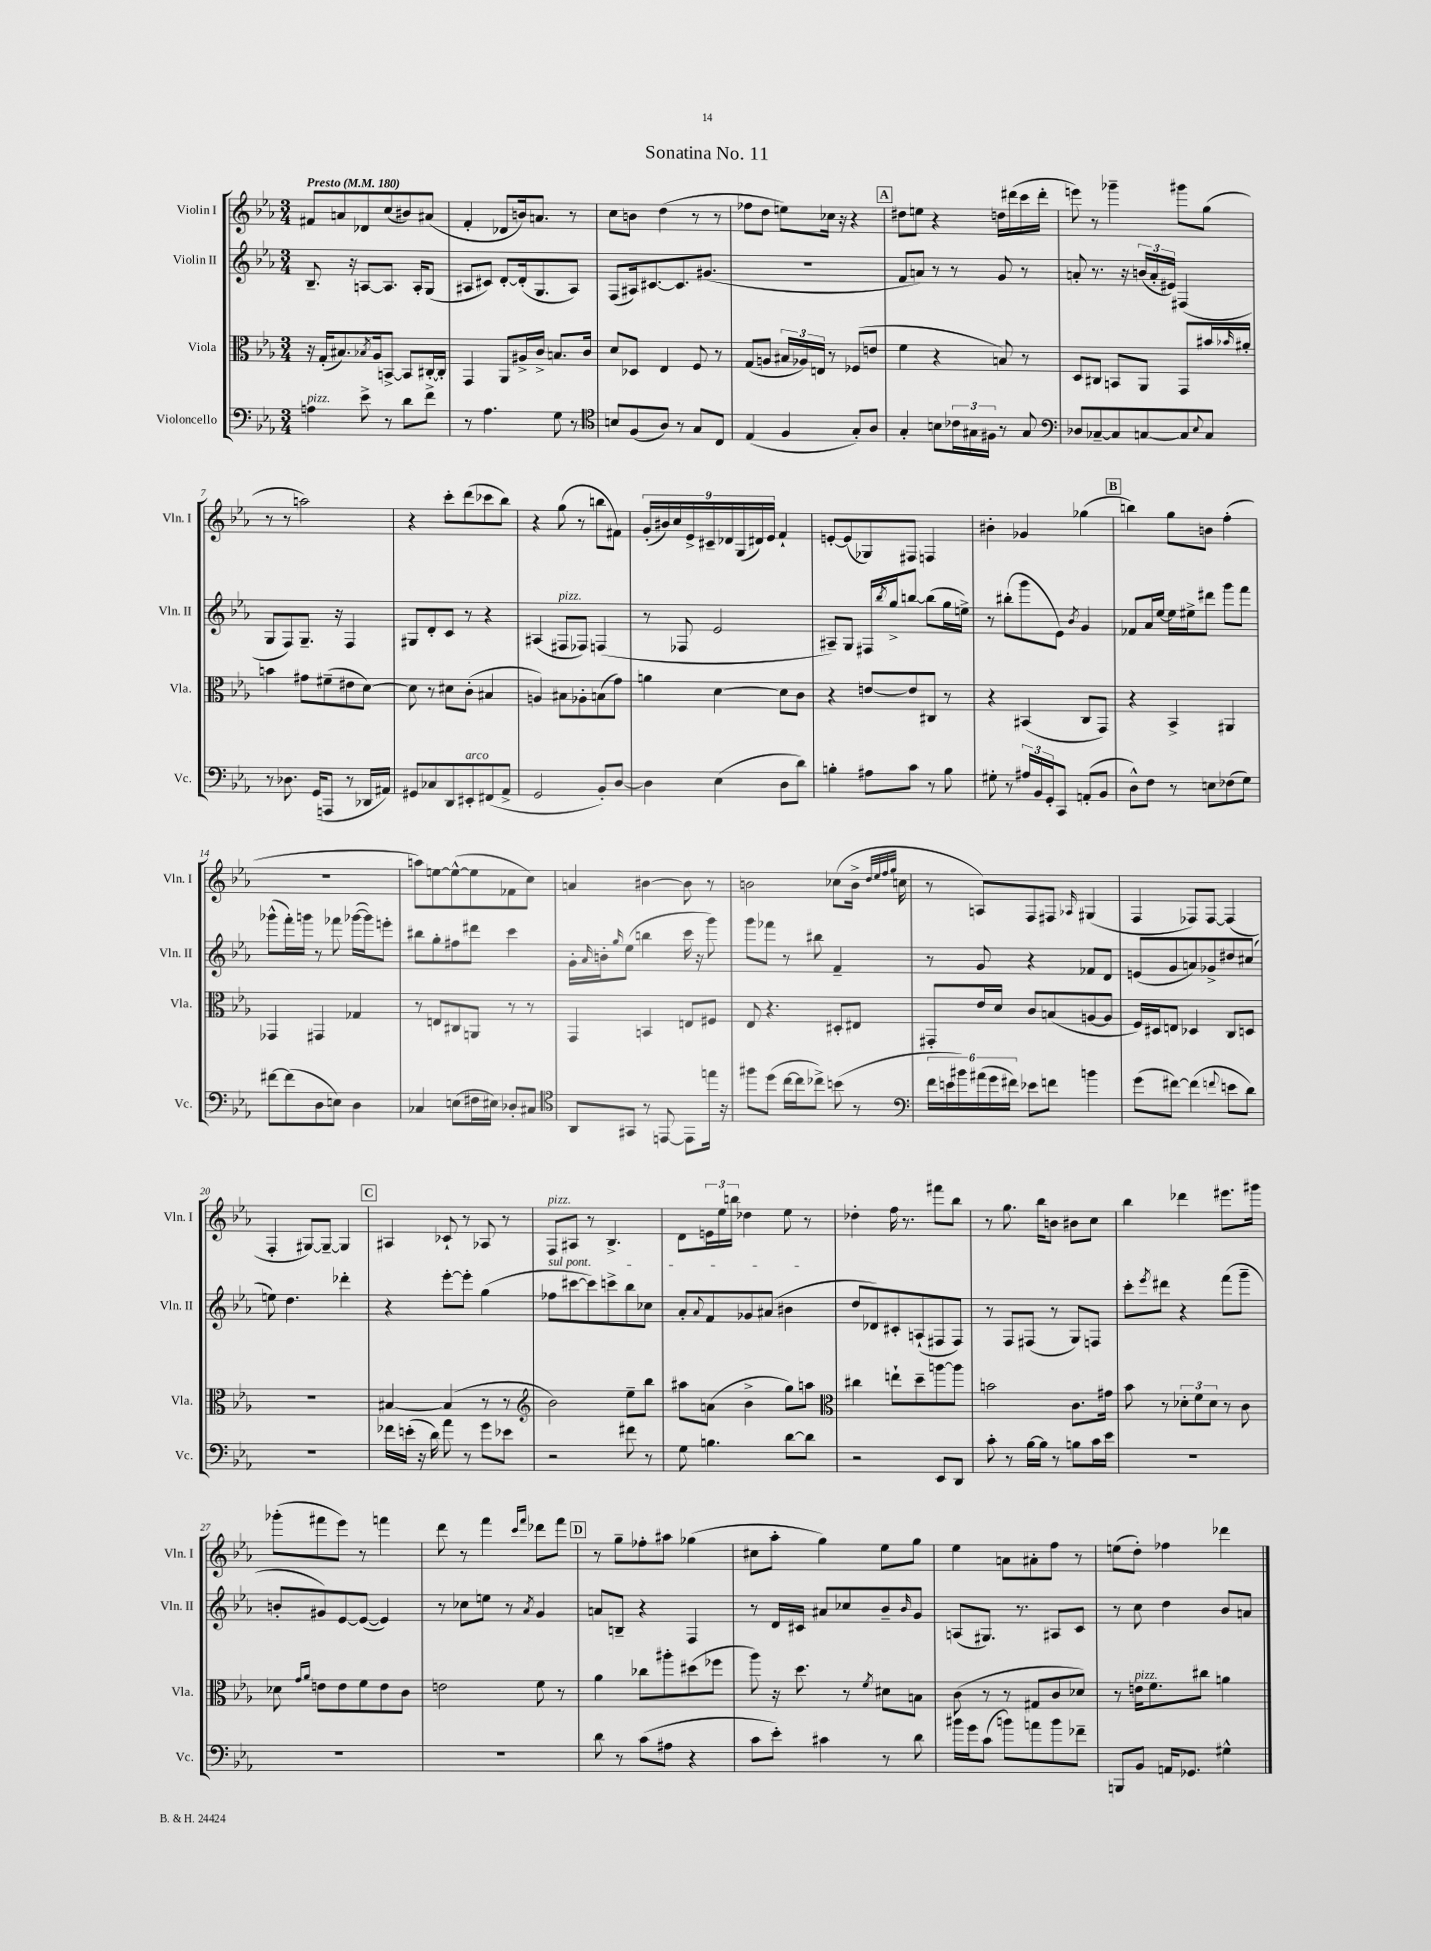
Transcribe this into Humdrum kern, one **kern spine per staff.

**kern	**kern	**kern	**kern
*staff4	*staff3	*staff2	*staff1
*clefF4	*clefC3	*clefG2	*clefG2
*k[b-e-a-]	*k[b-e-a-]	*k[b-e-a-]	*k[b-e-a-]
*M3/4	*M3/4	*M3/4	*M3/4
*MM180	*MM180	*MM180	*MM180
4A	16r	8.B-~	8f#
.	(16G'	.	.
.	8.B#)	.	8a
.	.	16r	.
8e-^	.	[8A	8d-
.	8qB-	.	.
.	16A-	.	.
8r	[8BB^	8.A]	(8cc
8d	8BB]	.	8b#)
.	.	16A'	.
8f^	[16C#'	(8G	(8a#
.	16C#']	.	.
=	=	=	=
8r	4GG	8A#	4f'
4.A-	.	8c#)	.
.	8AA-	[8d'	8d-
.	16A#^	(16d']	16b)
.	16c^	8.G	8.a
8G	8.B	.	.
8r	.	8A#)	8r
.	16c	.	.
=	=	=	=
*clefC4	*	*	*
8B	8d	(8F	8cc
(8F	8D-	16A#)	8b
.	.	[8.c#	.
8A-)	4E-	.	(4dd
8r	.	8.c#]	.
8G	8F	.	8r
.	.	(8.g#	.
8C	8r	.	8r
=	=	=	=
(4E-	(8G	2.r	8ff-
.	8A	.	8dd
4F	24B#	.	8ee)
.	24A-)	.	.
.	24E	.	.
.	8r	.	16cc-
.	.	.	16r
8G')	(8F-	.	4r
8A-	8e	.	.
=	=	=	=
4G'	4f	8f	8dd#
.	.	8a)	8ee
8B	4r	8r	4r
24c-	.	8r	.
24G#	.	.	.
24F#	.	.	.
8r	8B)	8g	16dd
.	.	.	(16ddd#
8G#	8r	8r	16ccc
.	.	.	16ddd#'
=	=	=	=
*clefF4	*	*	*
8D-	8D	8a'	8eee)
[8C-~	8C#	8.r	8r
8C-]	8BB	.	4ggg-~
.	.	16r	.
[8C	8AA-	(24b	.
.	.	24a'	.
.	.	24e#)	.
8C]	8GG	(4F#	8ggg#
8qqE-	.	.	.
8C	16b#	.	(8gg
.	16qqb-	.	.
.	16a#'	.	.
=	=	=	=
8r	4b	8G	8r
8.D-	.	8F)	8r
.	8g#	8.G~	2aa)
(16GG	.	.	.
8AAA	(8f#~	.	.
.	.	16r	.
8r	8e#	4F	.
16DD-	[8d)	.	.
16AA#)	.	.	.
=	=	=	=
8GG#	8d]	8G#	4r
8C-	8r	8d'	.
8DD	8d#	8c	8ccc'
8EE#'	(8c'	8r	(8ddd
(8FF#	4B#	4r	8ccc-
8AA-^	.	.	8bb-)
=	=	=	=
2GG	4A)	(4A#	4r
.	8B#	8F#	(8gg
.	8A-'	8F-)	8r
8BB-')	(8B	(4F	8bb
[8D	8g)	.	8f#)
=	=	=	=
4D]	4a	8r	(18g'
.	.	.	18b#)
.	.	.	18cc
.	.	8F-	.
.	.	.	18e-^
.	.	.	18c#~
(4E-	[4d	2e-	.
.	.	.	18d-
.	.	.	(18G
.	.	.	18d#)
.	.	.	18e-
8D	8d]	.	4f`
8d)	8c	.	.
=	=	=	=
4B'	4r	8A#~)	[8e'
.	.	8G	(8e]
8A#	[8e	16F#	8G-)
.	.	8qbb-	.
.	.	16gg^	.
8c	8e]	[8bb	8F#
8r	8C#	(8bb]	4F
8B	8r	16gg	.
.	.	16ee^)	.
=	=	=	=
8G#'	4r	8r	4b#'
8r	.	(8bb#'	.
24A#	(4BB#	8ggg	4g-
24BB-	.	.	.
24GG'	.	.	.
8CC	.	8e-)	.
.	.	8qb-	.
(8AA'	8C	4g	(4gg-
8BB-	8GG)	.	.
=	=	=	=
8D^^)	4r	8f-	4bb)
8F	.	16a-	.
.	.	[16ee-	.
8r	4BB-^	16ee-]	8gg
.	.	16ee#^	.
8E	.	8ddd#	8b
(8F-	4AA#	8ggg	(4ff'
8G)	.	8fff	.
=	=	=	=
[8f#	4GG-	(8ggg-^^	2.r
(8f#]	.	16fff')	.
.	.	16ggg	.
8D	4GG#	8r	.
8E)	.	8fff-	.
4D	4G-	([16ggg-	.
.	.	16ggg-])	.
.	.	8eee'	.
=	=	=	=
4C-	8r	8bb#	8aa)
.	8E	8gg'	[8ee
(8E	8C#	8ff#	(8ee^^_
16F#	8AA	8ddd#	8ee]
16E#)	.	.	.
8D-'	8r	4ccc	8f-
8C#	8r	.	8cc)
=	=	=	=
*clefC4	*	*	*
8AA-	4GG	16g'	4a
.	.	16qqa-	.
.	.	16b'	.
.	.	16qqgg	.
8GG#	.	(8ee-	.
8r	4BB	4bb	[4b#
[8EE	.	.	.
8EE]	8E	16ccc	8b#]
.	.	16r	.
16ee	8F#	8ggg)	8r
16r	.	.	.
=	=	=	=
8ff#	8E-	8ggg	2b
(8dd	4.r	8fff-	.
[16cc	.	8r	.
16cc]	.	.	.
8cc-^)	.	8bb#	.
(8b	8D#'	4f~	(8cc-
8r	8E#	.	16b^
.	.	.	32qqdd
.	.	.	32qqee-
.	.	.	32qqff
.	.	.	32qqgg
.	.	.	16cc
=	=	=	=
*clefF4	*	*	*
24f	8GG#'	8r	8r
24e	.	.	.
24b#)	.	.	.
(24a#	16e-	8g	8A)
24g	.	.	.
.	16d	.	.
24f#)	.	.	.
8e-	8c	4r	8F
8f	(8B	.	8F#
.	.	.	16qqA-
4b	[8A	8f-	(4G#
.	8A]	8d	.
=	=	=	=
(8g	16F)	(8e	4F
.	16D#	.	.
[8f#)	8E	8g	.
(4f#]	4D-	8a)	8F-)
.	.	8g-^	[8F-
8qqf	.	.	.
8e	8C	8dd#	(4F-]
8d)	8D	(8cc#	.
=	=	=	=
2.r	2.r	8ee)	4F'
.	.	4.dd	.
.	.	.	[8G#)
.	.	.	8G#~_
.	.	4ddd-'	4G#]
=	=	=	=
16f-	[4B#	4r	4A#
(16e'	.	.	.
16r	.	.	.
16d)	.	.	.
8a-	(4B#]	[8eee-'	8c-`
8r	.	8eee-']	8r
8g	8r	(4gg	8A-
8e-	8r	.	8r
=	=	=	=
*	*clefG2	*	*
2r	2b-)	8ff-	8F
.	.	[8ccc#	8A#
.	.	8ccc#])	8r
.	.	8ccc^	4.B-^
8f#	8ee-~	8bb-	.
8r	8bb-	8cc-	.
=	=	=	=
8G	8aa#	8a-'	8d
.	.	8qqa-	.
4.B	(8a	8f	24e
.	.	.	24ee-
.	.	.	24bb
.	4b-^	8g-	4dd-
.	.	(8a#	.
[8d	8gg)	4b#	8ee-
8d]	8aa	.	8r
=	=	=	=
*	*clefC3	*	*
2r	4cc#	8dd	4dd-'
.	.	8d-)	.
.	8ee`	8c#'	16ff
.	.	.	8.r
.	8dd~	(8A`	.
8EE-	[8aa	8F#	8fff#
8DD	8aa]	8F#)	8bb-
=	=	=	=
8c'	2b	8r	8r
8r	.	8F	8.gg
[16B-	.	(8F#	.
16B-]	.	.	16bb-
8r	.	8r	8b
8B	8.c	8G)	8b#
16c	.	8F	8cc
16e-	16g#	.	.
=	=	=	=
2.r	8b-	8ccc'	4bb-
.	.	8qeee-	.
.	8r	8ddd#	.
.	12d-'	4r	4ddd-
.	12f	.	.
.	12d-	.	.
.	8r	(8fff	8.eee#
.	8c	8ggg~	.
.	.	.	16ggg#
=	=	=	=
2.r	8d-	8b'	(8ggg-'
.	16qqg	.	.
.	16qqa-	.	.
.	8e	8g#)	8fff#
.	8e	[8e-	8eee-)
.	8f	(8e-_	8r
.	8e	4e-])	4fff
.	8c	.	.
=	=	=	=
2.r	2e	8r	8ddd
.	.	8cc-	8r
.	.	8ee	4fff
.	.	8r	.
.	.	.	16qqccc
.	.	8qa-	16qqfff
.	8f	4g	8ddd-
.	8r	.	8fff
=	=	=	=
8d	4a-	8a	8r
8r	.	8B~	8gg~
(8c	8cc-	4r	8ff-'
8A#	8aa#'	.	8aa#
4r	(8dd#	4F	(4gg-
.	8ff-	.	.
=	=	=	=
8c	8aa-)	8r	8cc#
8e-')	16r	16d	8aa-'
.	8.dd	16c#	.
4c#	.	8a#	4gg)
.	8r	8cc-	.
.	8qf	.	.
8r	8d#	8b-~	8ee-
.	.	16qqb-	.
8d	8B	8g	8gg
=	=	=	=
16b#	(8c	(8A	4ee-
16g	.	.	.
(8c	8r	8.G#)	.
8b)	8r	.	8a
.	.	8.r	.
8a	8G#	.	8a#'
8b	8c	8A#	8ff
8f-~	8d-)	8c	8r
=	=	=	=
8BBB	8r	8r	(8ee
8BB-	16e	8cc	8dd')
.	8.f	.	.
16AA	.	4dd	4ff-
8.GG-	.	.	.
.	8cc#	.	.
4G#^^	4a	8b-	4ddd-
.	.	8a	.
==	==	==	==
*-	*-	*-	*-
